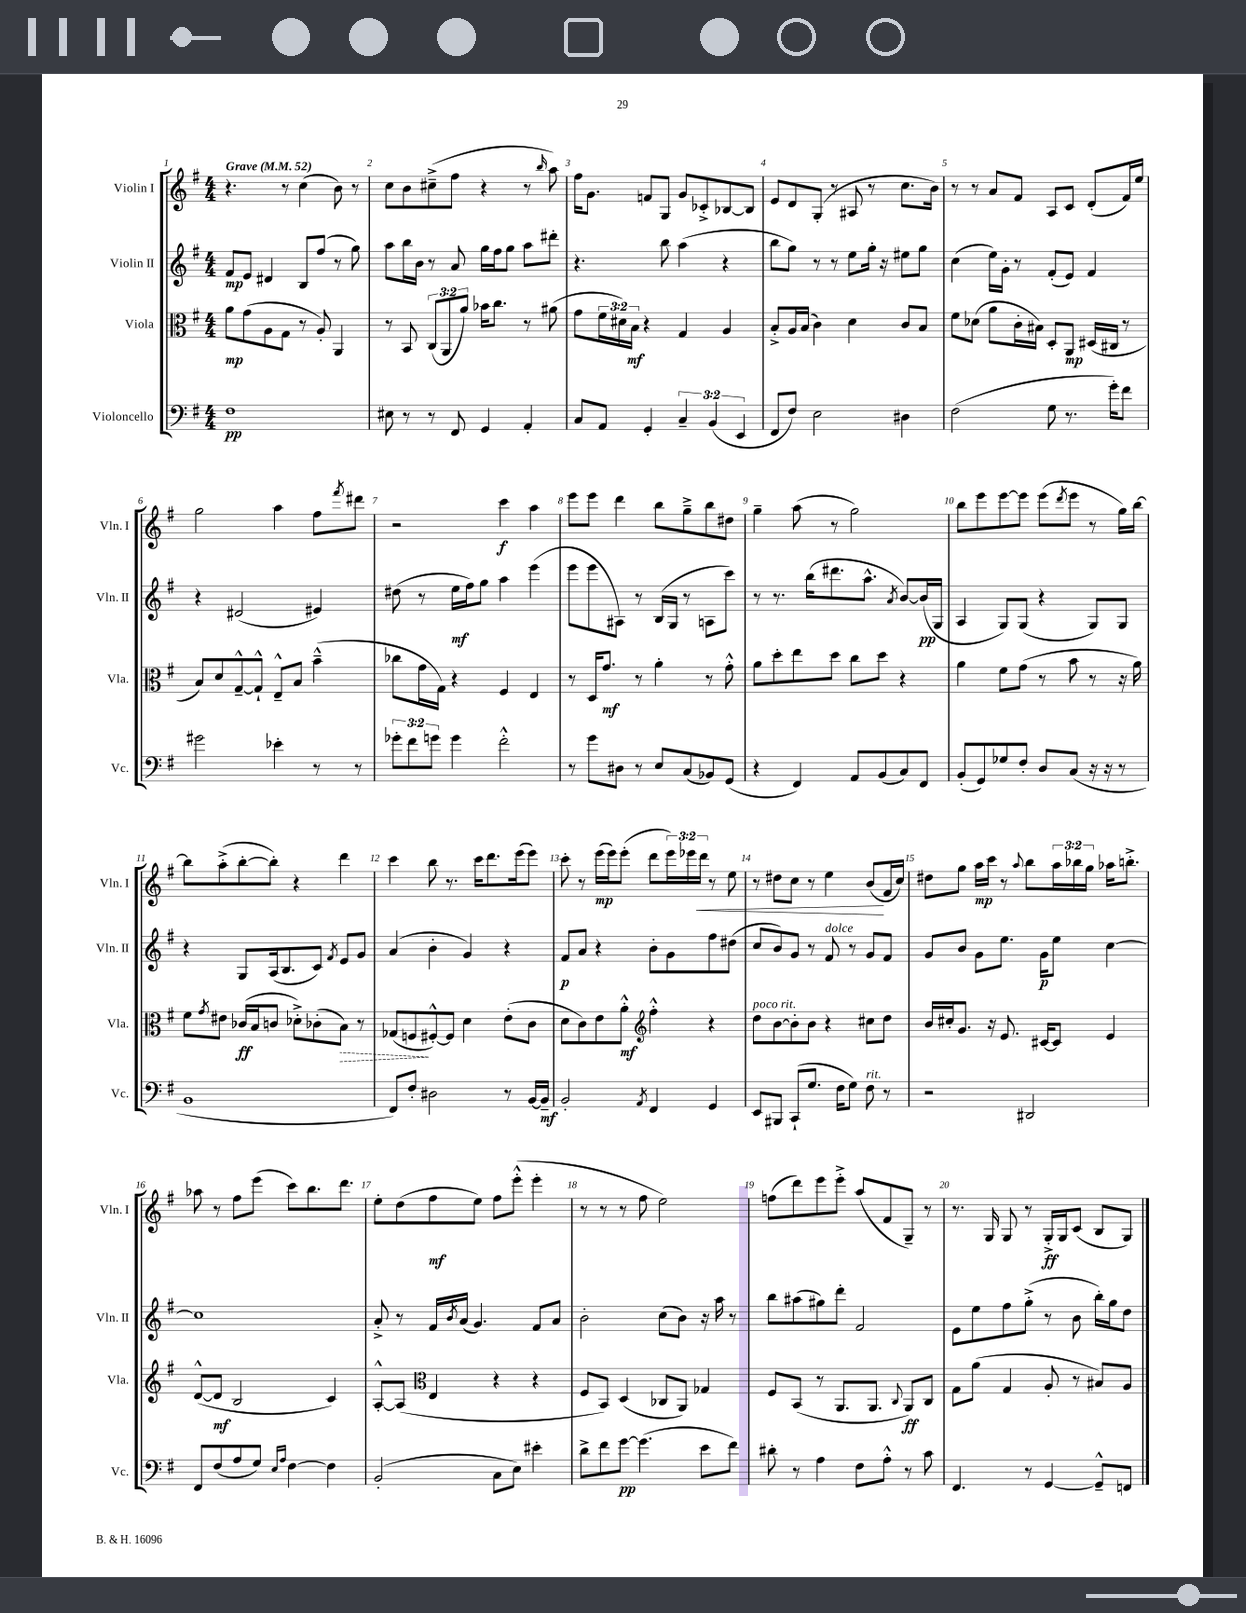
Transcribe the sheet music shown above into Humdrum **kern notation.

**kern	**kern	**kern	**kern
*staff4	*staff3	*staff2	*staff1
*clefF4	*clefC3	*clefG2	*clefG2
*k[f#]	*k[f#]	*k[f#]	*k[f#]
*M4/4	*M4/4	*M4/4	*M4/4
*MM52	*MM52	*MM52	*MM52
1F#	8a\L	8f#/L	4.r
.	(8g\	8e/J	.
.	8A\	4d#/	.
.	8G\J	.	8r
.	8r	8B/L	(4cc\
.	8A'/)	(8ff#/J	.
.	4AA/	8r	8b\)
.	.	8gg\)	8r
=	=	=	=
8E#\	8r	8aa\L	8cc\L
8r	8BB/	16bb\L	8b\
.	.	16b\JJ	.
8r	(12C/L	8r	(8cc#~^\
.	12AA/	.	.
8FF#/	.	8a/	8ff#\J
.	12a/J)	.	.
4GG/	16b-\LK	16gg\LL	4r
.	8.cc\J	16ff#\J	.
.	.	8gg\J	.
4AA'/	8r	8aa\L	8r
.	.	.	16qqbb/
.	(8a#\	8ddd#'\J	8aa\)
=	=	=	=
8C/L	8g\L	4.r	16ff#\LK
.	.	.	8.g\J
8AA/J	24f#\L	.	.
.	24d#\)	.	.
.	24B\JJ	.	.
4GG'/	4r	.	8f/L
.	.	8bb\	8G/J
6C~/	4G/	(4aa\	8g/L
.	.	.	8c-'^/
(6BB/	.	.	.
.	4A/	4r	[8B-/
6EE/	.	.	.
.	.	.	8B-/]J
=	=	=	=
8FF#/L	8B'^/L	8bb\L	8e/L
8F#/J)	16A/L	8gg\J)	8d/
.	(16B/JJ	.	.
2E\	4c\)	8r	(8G'/J
.	.	8r	8r
.	4d\	8ee\L	8A#/
.	.	16gg'\Jk	8r
.	.	16r	.
4D#\	8c/L	8ee#\L	8.cc\L
.	8B/J	8gg\J	.
.	.	.	16b\Jk)
=	=	=	=
(2F#\	8f#\L	(4cc\	8r
.	(8d-\J	.	8r
.	8a\L	16ee\LL)	8a/L
.	.	16g'\JJ	.
.	16c'\L	8r	8f#/J
.	16B#\JJ)	.	.
8G\	8D'/L	(8f#'/L	8A/L
8.r	8AA/J	8e/J)	8c/J
.	(16D#/LL	4f#/	(8d'/L
16g'\LK)	16C#/JJ	.	.
8f#\J	8r	.	16f#/L)
.	.	.	16ee/JJ
=	=	=	=
2g#\	8B/L)	4r	2gg\
.	8d/	.	.
.	[8G~^^/	(2d#/	.
.	8G`^^/]J	.	.
4e-'\	8E~^^/L	.	4aa\
.	8B/J	.	.
8r	(4b~^^\	4e#/)	8ff#\L
.	.	.	8qfff#/
8r	.	.	8ddd#\J
=	=	=	=
12g-'\L	8cc-\L	(8dd#\	2r
12f#\	.	.	.
.	16g\L	8r	.
12g\J	.	.	.
.	16G\JJ)	.	.
4g\	4r	16ee\LL	.
.	.	16ff#\J)	.
.	.	8gg\J	.
2f#'^^\	4F#/	4aa\	4ccc\
.	4E/	(4eee\	4aa\
=	=	=	=
8r	8r	8eee\L	8eee\L
8g\L	16D/LK	8eee\	8eee\J
.	8.g/J	.	.
8D#\J	.	8A#\J)	4ddd\
8r	8r	8r	.
8E/L	4a'\	(16B/LL	8bb\L
.	.	16G/JJ	.
(8C/	.	8r	8gg~^\
8BB-/)	8r	8A\L	8bb\
(8GG/J	8g'^^\	8ccc\J)	8dd#\J
=	=	=	=
4r	8a\L	8r	4gg~\
.	8dd'\	8.r	.
4FF#/)	8ee\	.	(8aa\
.	.	(16bb\LK	.
.	8dd\J	8.ddd#\	8r
8AA/L	8cc\L	.	2gg\)
.	.	8.aa^^\J	.
(8BB/	8dd\J	.	.
.	.	8qa/	.
8C/)	4r	[8b/L)	.
8FF#/J	.	(16b/]L	.
.	.	16G/JJ	.
=	=	=	=
(8BB'/L	4a\	4A/	8bb\L
8GG/)	.	.	8eee\
8G-/	8f#\L	8G/L)	[8eee\
8F#'/J	(8g\J	(8G/J	8eee\]J
8D/L	8r	4r	(8eee\L
.	.	.	8qddd/
(8C/J	8b\	.	8eee\J
16r	8r	8G/L)	8r
16r	.	.	.
8r	16r	8G/J	16gg\LL)
.	16a\)	.	[16bb\JJ
=	=	=	=
1BB	8f#\L	4r	8bb\]L
.	8qg/	.	.
.	8e#\J	.	(8aa'^\
.	(16c-/LL	8G/L	[8bb'\
.	16B/J	.	.
.	8c/J	(16A/k	8bb'\]J)
.	.	8.B/	.
.	8d-'^\L)	.	4r
.	(8c-'\	8c/J)	.
.	.	8qf#/	.
.	8B\J)	8e/L	4ddd\
.	8r	8g/J	.
=	=	=	=
8FF#/L)	(8G-/L	(4a/	4ccc\
8F#'/J	8F/	.	.
2D#\	[8F#'^^/)	4b'\	8bb\
.	8F#/]J	.	8.r
.	4d\	4g/)	.
.	.	.	16ccc\LK
.	.	.	8.ddd\
8r	(8e'\L	4r	.
.	.	.	(16eee\k
[16BB/LL	8c\J	.	8eee\J)
16BB~/]JJ	.	.	.
=	=	=	=
2BB'/	8d\L	8f#/L	8ccc'\
.	8c\)	8a/J	8r
.	8e\	4r	(16eee\LL
.	.	.	16eee\J)
.	8a'^^\J	.	(8eee'\J
*	*clefG2	*	*
8qAA/	.	.	.
4FF#/	4ff#'^^\	8b'\L	8ddd\L
.	.	8g\	24eee\L)
.	.	.	24eee-\
.	.	.	24ddd\JJ
4GG/	4r	8ff#\	8r
.	.	(8dd#\J	8ee\
=	=	=	=
8EE/L	8dd\L	8cc/L	8r
8BBB#/J	[8b\	8b/)	8dd#\L
(8CC`/L	8b'\]	8g/J	8cc\J
8.G/J	8b\J	8r	8r
.	4r	8f#/	4ee\
16F#\LK	.	.	.
8G\J)	.	8r	.
8F#\	8cc#\L	8g/L	(8b/L
8r	8dd\J	8f#/J	16f#/L
.	.	.	16cc/JJ)
=	=	=	=
2r	16b/LL	8g/L	8dd#\L
.	16cc#'/J	.	.
.	8.g/J	8b/J	8gg\J
.	.	8g\L	16aa\LL
.	16r	.	16ccc\JJ
.	8.e/	8.ee\J	8r
.	.	.	8qqaa/
2DD#/	.	.	8bb\L
.	[16c#/LK	16g\LK	.
.	8c#/]J	8ee\J	24aa\L
.	.	.	24bb-\
.	.	.	24gg\JJ
.	4e/	[4cc\	16aa-\LK
.	.	.	8.bb'^\J
=	=	=	=
8FF#/L	([8d^^/L	1cc]	8aa-\
(8F#/	8d/]J	.	8r
8A/	2B/	.	8ff#\L
8G/J)	.	.	(8eee\J
16qqE/LL	.	.	.
16qqA/JJ	.	.	.
[4F#\	.	.	8ccc\L)
.	.	.	8.bb\
4F#\]	4c/)	.	.
.	.	.	8.ddd\J
=	=	=	=
(2BB'/	[8A'^^/L	8a'^/	8ee'\L
.	(8A/]J	8r	(8dd\
*	*clefC3	*	*
.	4E/	16f#/LL	8ff#\
.	.	8qb/	.
.	.	(16a/JJ	.
.	.	4.g/)	8ee\J)
8C\L	4r	.	8ff#\L
8E\J)	.	.	(8eee'^^\J
4e#'\	4r	8f#/L	4eee'\
.	.	8a/J	.
=	=	=	=
8d^\L	8F#/L	2b'\	8r
8f#\	8BB/J)	.	8r
[8g\J	(4D/	.	8r
(4.g\]	.	.	8ff#\
.	8C-/L	(8cc\L	2ee\)
.	8AA/J)	8b\J)	.
8e\L	4G-/	16r	.
.	.	16aa\	.
8f#\J)	.	8r	.
=	=	=	=
8d#'\	8F#/L	8bb\L	(8ff\L
8r	(8BB/J	(8aa#\	8ddd\)
4A\	8r	8gg#\)	8eee\
.	8.AA/L	8ddd'\J	8eee'^\J
8F#\L	.	2f#/	(8aa/L
.	8.AA/J	.	.
8A'^^\J	.	.	8f#/
.	8qqC/	.	.
8r	8AA/L)	.	8G~/J)
8c\	8C/J	.	8r
=	=	=	=
4.FF#/	8G\L	8e\L	8.r
.	(8a\J	8ee\	.
.	.	.	16G/
.	4G/	8ff#\	8G/
8r	.	(8gg'^\J	8r
[4GG/	8A'/	8r	16G'^/LL
.	.	.	16G/J
.	8r	8b\	(8c/J
8GG~^^/]L	8B#/L)	16bb'\LL)	8B/L
.	.	16gg\J	.
8FF/J	8A/J	8dd\J	8G/J)
==	==	==	==
*-	*-	*-	*-
